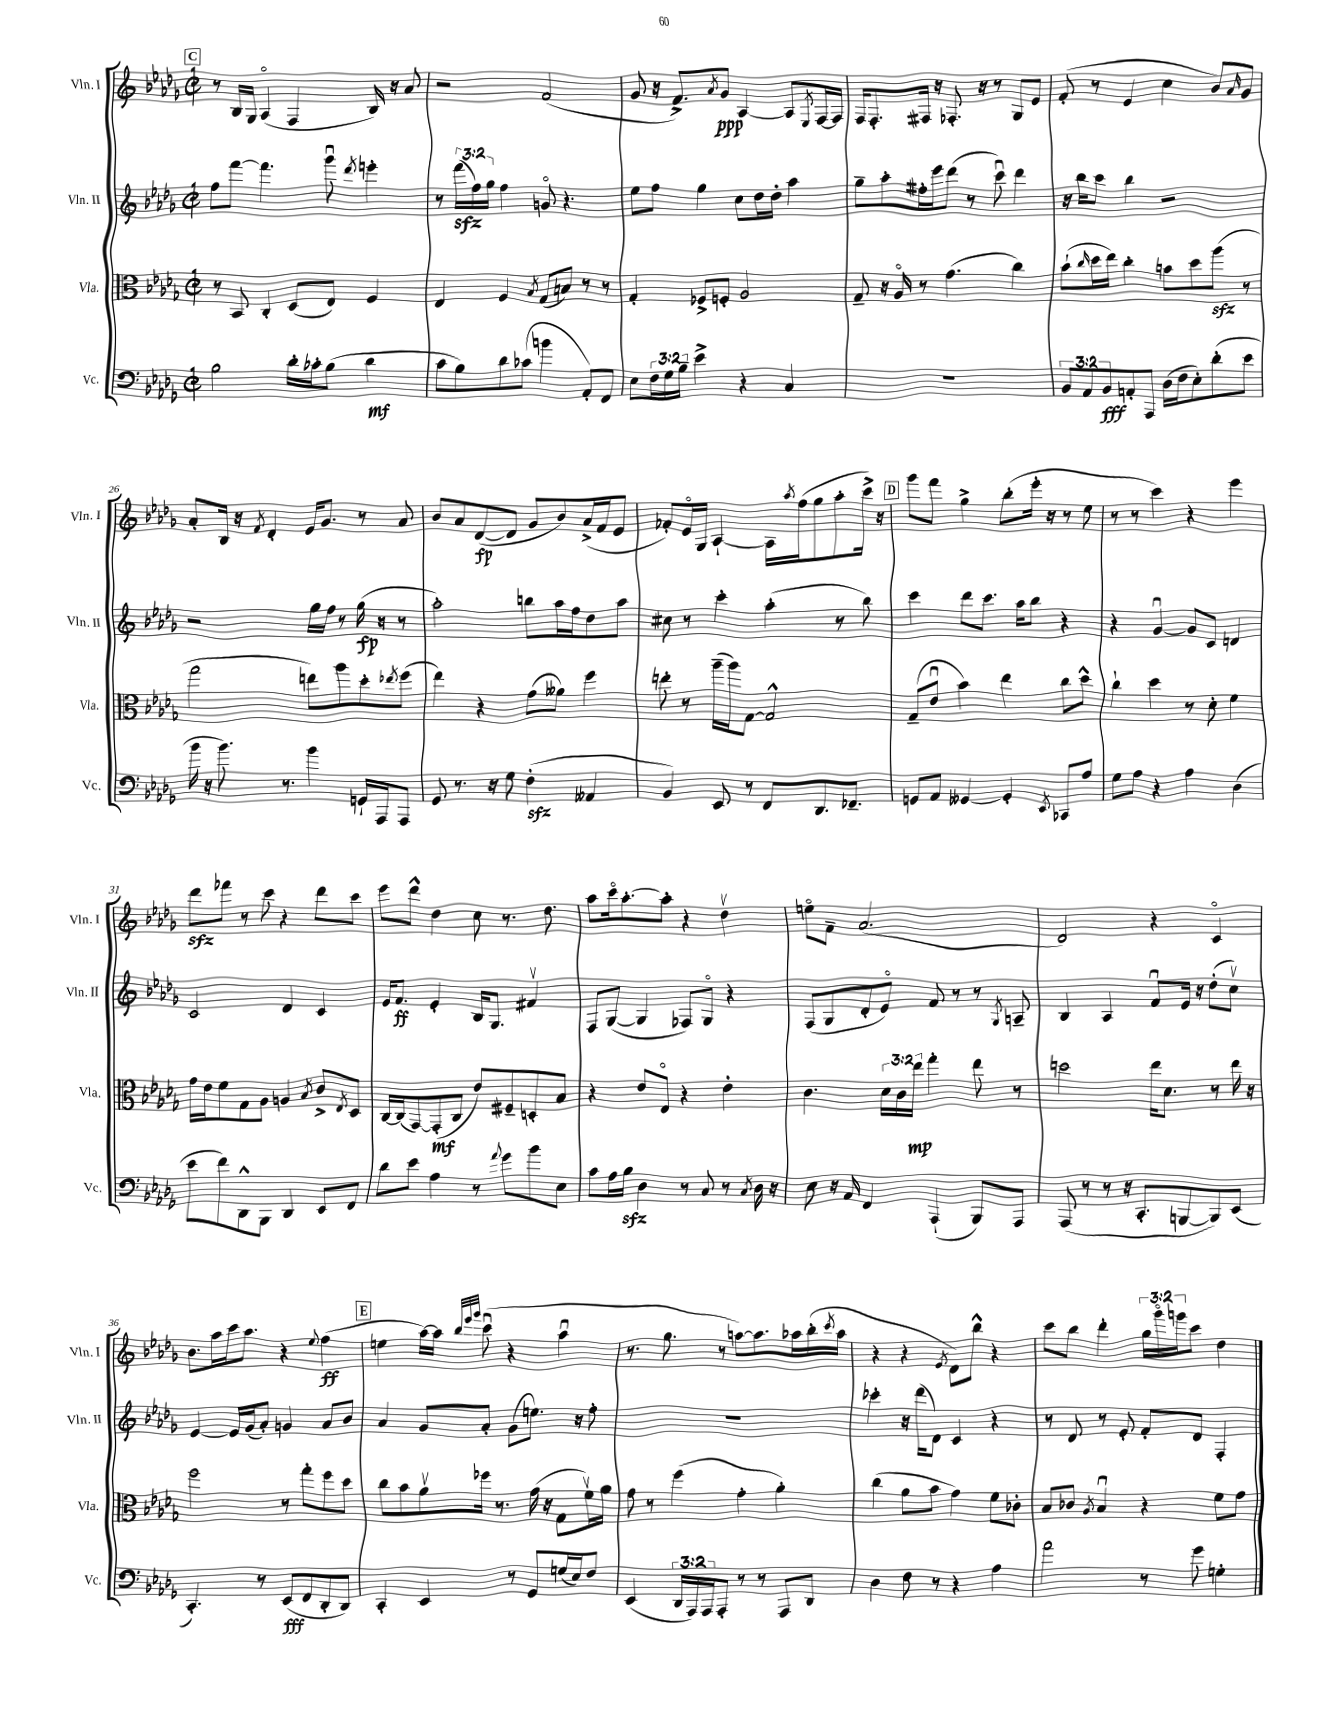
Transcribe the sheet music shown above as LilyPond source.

<<
\new StaffGroup <<
\new Staff = "s0" \with { instrumentName = "Vln. I" shortInstrumentName = "Vln. I" } {
    \clef treble \key des \major \defaultTimeSignature \time 2/2 \override Staff.TupletNumber.text = #tuplet-number::calc-fraction-text
    \mark \markup { \box "C" } r8 bes16 ges16 aes4\flageolet( f4 bes16) r16 aes'8 |
    r2 f'2( |
    ges'8 r16 f'8.->) \acciaccatura { aes'8 } ges'8\ppp aes4~ aes8 \acciaccatura { ees8 } f16~ f16 |
    f16 f8.-. fis16 r16 fes8.-. r16 r8 ges8 ees'8 |
    f'8-.( r8 ees'4 c''4 bes'8) \grace { aes'16 } ges'8 |
    aes'8-. bes16 r16 \acciaccatura { f'8 } des'4-. ees'16 ges'8. r8 aes'8 |
    bes'8 aes'8 des'8~\fp( des'8 ges'8 bes'8) aes'16->( f'16 ees'8 |
    fes'8-.) ees'16\flageolet ges16 aes4~-! aes16 \acciaccatura { aes''8 } f''16( ges''8 aes''8-. c'''16->) r16 |
    \mark \markup { \box "D" } ges'''8 f'''8 ges''4-> bes''8-.( ees'''16-. r16 r8 ees''8 |
    r8 r8 c'''4) r4 ees'''4 |
    des'''8\sfz fes'''8 r8 c'''8 r4 des'''8 c'''8 |
    ees'''8 des'''8-^ des''4 c''8 r8. des''8. |
    aes''8 c'''16\flageolet aes''8.~-. aes''8-. r4 des''4\upbow |
    e''8\flageolet f'8-- aes'2.( |
    des'2) r4 c'4\flageolet |
    bes'8. aes''16 c'''16 aes''8. r4 \appoggiatura { ees''8 } f''4\ff( |
    \mark \markup { \box "E" } e''4 aes''16~) aes''16 \grace { bes''32 ees'''32 ges'''32 } c'''8\downbow( r4 aes''4\downbow |
    r8. ges''8. r8 a''8~) a''8. aes''16 bes''16-.( \acciaccatura { c'''8 } aes''16 |
    r4 r4 \acciaccatura { ees'8 } des'8) bes''8-^ r4 |
    c'''8 bes''8 des'''4-. \tuplet 3/2 { ges''16 ges'''16\flageolet g'''16 } c'''8 des''4 \bar "|." |
}
\new Staff = "s1" \with { instrumentName = "Vln. II" shortInstrumentName = "Vln. II" } {
    \clef treble \key des \major \defaultTimeSignature \time 2/2 \override Staff.TupletNumber.text = #tuplet-number::calc-fraction-text
    \mark \markup { \box "C" } f''8 f'''8~ f'''4. ges'''8\downbow \acciaccatura { des'''8 } e'''4-. |
    r8 \tuplet 3/2 { f'''16\sfz( f''16) ges''16 } f''4 g'8\flageolet r4. |
    ees''8 f''8 ges''4 c''8 des''16 des''16-. aes''4 |
    ges''8-- aes''8-. fis''16-. ees'''16 des'''8( r8 c'''8\downbow) des'''4 |
    r16 bes''16 c'''8 bes''4 r2 |
    r2 ges''16 f''16 r8 ges''16\fp( r16 r8 |
    aes''2-.) b''8 aes''16 f''16 des''8 aes''8 |
    cis''8 r8 c'''4-. aes''4-.( r8 bes''8) |
    \mark \markup { \box "D" } c'''4 des'''8 c'''8. aes''16 bes''8 r4 |
    r4 ges'4~\downbow ges'8 c'8 d'4 |
    c'2 des'4 c'4 |
    ees'16 f'8.\ff ees'4-. bes16 ges8. fis'4\upbow |
    f8 ges8~( ges4 fes8) ges8\flageolet r4 |
    f8( ges8 des'8-. ees'8\flageolet) f'8 r8 r8 \acciaccatura { ges8 } a8-- |
    bes4 aes4 f'8\downbow ees'16 r16 des''8-.( c''8\upbow) |
    ees'4~ ees'16 ges'16( aes'8-.) g'4 aes'8 bes'8 |
    \mark \markup { \box "E" } aes'4 ges'8 aes'8-. ges'8( e''8.) r16 f''8-. |
    R1 |
    ces'''4-. r16 des'''16( des'8) c'4 r4 |
    r8 des'8 r8 ees'8-. f'8-. des'8 f4-. \bar "|." |
}
\new Staff = "s2" \with { instrumentName = "Vla." shortInstrumentName = "Vla." } {
    \clef alto \key des \major \defaultTimeSignature \time 2/2 \override Staff.TupletNumber.text = #tuplet-number::calc-fraction-text
    \mark \markup { \box "C" } r8 bes,8 c4-. des8( ees8) f4 |
    ees4 f4 \acciaccatura { bes8 } ges8( b8) r8 r8 |
    ges4-. fes8-> f8-. aes2 |
    ges8-- r16 aes16\flageolet r8 ges'4.( c''4) |
    bes'8-!( \grace { c''16 } des''16 ees''16) c''4-. b'8 des''8 aes''8\sfz( r8 |
    ges''2 e''8) aes''8 des''8-. \acciaccatura { ees''8 } f''8( |
    ees''4) r4 ges'8( aeses'8) f''4 |
    e''8-. r8 aes''16--( aes''16) ges8~ ges2-^ |
    \mark \markup { \box "D" } ges8--( ees'8\downbow bes'4) ees''4 c''8 des''8-^ |
    c''4-! des''4 r8 des'8-. f'4 |
    ges'16 ees'16 f'8 ges8 aes8 a4 \acciaccatura { bes8 } c'8-> \acciaccatura { ees8 } des8 |
    c16~ c16( ges,8~) ges,8-.\mf( c8 ees'8) fis8-- d8-. bes8 |
    r4 ees'8 ees8\flageolet r4 ees'4-. |
    c'4. \tuplet 3/2 { des'16 c'16 ees''16\mp } ges''4-. ees''8 r8 |
    d''2 ees''16 des'8. r8 ees''16 r16 |
    f''2 r8 ges''8-. f''8 des''8 |
    \mark \markup { \box "E" } c''8 bes'8 aes'8\upbow fes''16 r8. ges'16( r16 ges8 f'16\upbow) aes'16 |
    ges'8 r8 f''4( ges'4-. aes'4-.) |
    c''4( aes'8 bes'8 ges'4) f'8 ces'8-. |
    bes8 ces'8 \acciaccatura { aes8 } bes4\downbow r4 f'8 ges'8 \bar "|." |
}
\new Staff = "s3" \with { instrumentName = "Vc." shortInstrumentName = "Vc." } {
    \clef bass \key des \major \defaultTimeSignature \time 2/2 \override Staff.TupletNumber.text = #tuplet-number::calc-fraction-text
    \mark \markup { \box "C" } bes2 des'16-. ces'16-. bes8( des'4\mf |
    c'8 bes8) des'8 ces'8( b'4 aes,8-.) f,8 |
    ees8 \tuplet 3/2 { f16 ges16 bes16-- } ees'4-> r4 c4 |
    R1 |
    \tuplet 3/2 { bes,8 aes,8 bes,8\fff } a,8-. aes,,8 des16( f16 ees8-.) des'8-.( ees'8 |
    bes'16 r16 bes'8.) r8. bes'4 g,16-! aes,,16 aes,,8 |
    ges,8 r8. r16 ges8 f4-.\sfz( aeses,4 |
    bes,4) ees,8 r8 f,8 des,8. fes,8.-- |
    \mark \markup { \box "D" } g,8 aes,8 geses,4~ geses,4-. \acciaccatura { ees,8 } ces,8 aes8 |
    ges8 aes8 r4 aes4 des4( |
    ees'8 f'8) des,8-^ bes,,8 des,4 ees,8 f,8 |
    des'8 ees'8 aes4 r8 \appoggiatura { aes'8 } ges'8 bes'8 ees8 |
    c'8 aes16 bes16\sfz des4 r8 c8 r8 \acciaccatura { c8 } des16 r16 |
    ees8 r16 aes,16 f,4 aes,,4-!( bes,,8) aes,,8 |
    aes,,8( r8 r8 r16 c,8.-. b,,8~ b,,8) ees,8( |
    c,4.-.) r8 ees,8\fff( f,8 des,8-. des,8) |
    \mark \markup { \box "E" } c,4-. ees,4 r8 ges,8 g16( ees16) f8 |
    ees,4( \tuplet 3/2 { des,16 aes,,16) aes,,16 } aes,,8-. r8 r8 aes,,8 des,8 |
    des4 f8 r8 r4 aes4 |
    aes'2 r8 ges'8 g4-. \bar "|." |
}
>>
>>
\layout { \context { \Score currentBarNumber = #21 } }
